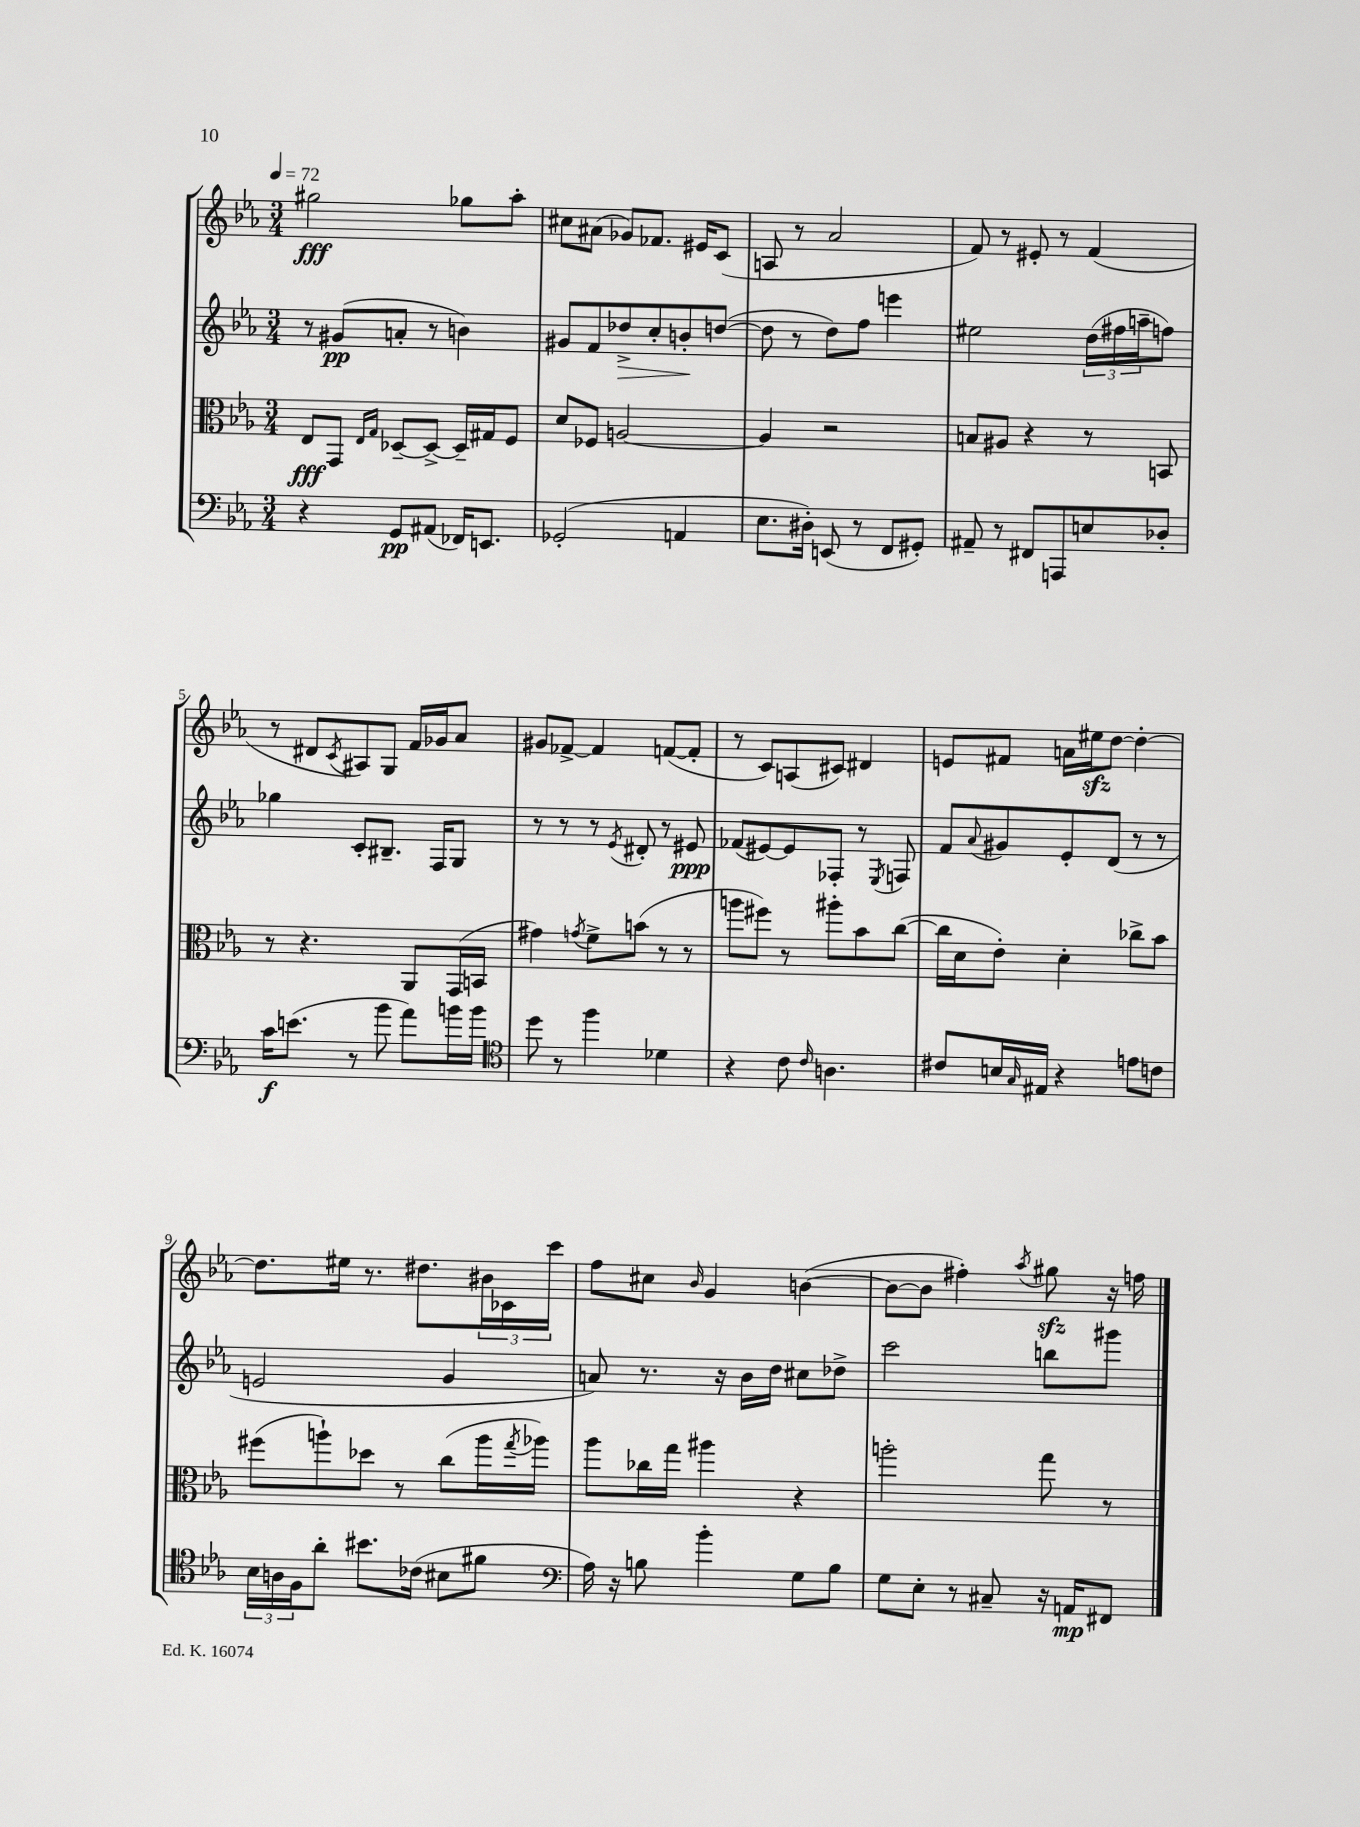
<<
\new StaffGroup <<
\new Staff = "s0" {
    \clef treble \key ees \major \numericTimeSignature \time 3/4 \tempo 4 = 72
    gis''2\fff ges''8 aes''8-. |
    cis''8 ais'8( ges'8) fes'8. eis'16 c'8( |
    a8 r8 aes'2 |
    f'8) r8 eis'8-. r8 f'4( |
    r8 dis'8 \acciaccatura { c'8 } ais8) g8 f'16 ges'16 aes'8 |
    gis'8 fes'8~-> fes'4 f'8~( f'8-. |
    r8 c'8) a8( cis'8) dis'4 |
    e'8 fis'8 a'16 eis''16\sfz d''8~ d''4~-. |
    d''8. eis''16 r8. dis''8. \tuplet 3/2 { bis'16 ces'16 c'''16 } |
    f''8 cis''8 \grace { bes'16 } g'4 b'4~( |
    b'8~ b'8 fis''4-.) \acciaccatura { aes''8 } gis''8\sfz r16 f''16 \bar "|." |
}
\new Staff = "s1" {
    \clef treble \key ees \major \numericTimeSignature \time 3/4
    r8 gis'8\pp( a'8-. r8 b'4) |
    gis'8 f'8 des''8->\> c''8-. b'8-.\! d''8~( |
    d''8 r8 d''8) f''8 e'''4 |
    eis''2 \tuplet 3/2 { d''16( fis''16 a''16-- } f''8) |
    ges''4 c'8-. bis8.-- f16 g8 |
    r8 r8 r8 \acciaccatura { ees'8 } dis'8-. r8 eis'8\ppp |
    fes'8( eis'8~) eis'8 fes8-. r8 \acciaccatura { ees8 } f8 |
    f'8 \appoggiatura { aes'8 } gis'8 ees'8-. d'8( r8 r8 |
    e'2 g'4 |
    a'8) r8. r16 bes'16 d''16 cis''8 des''8-> |
    c'''2 b''8 gis'''8 \bar "|." |
}
\new Staff = "s2" {
    \clef alto \key ees \major \numericTimeSignature \time 3/4
    ees8\fff g,8 \grace { ees16 g16 } des8~-- des8~-> des16-- gis16 f8 |
    d'8 fes8 a2~ |
    a4 r2 |
    b8 ais8 r4 r8 b,8 |
    r8 r4. aes,8 g,16( b,16 |
    gis'4) \acciaccatura { g'8 } f'8-> b'8( r8 r8 |
    a''8 fis''8) r8 ais''8-. bes'8 c''8~( |
    c''16 d'16 ees'8-.) d'4-. ces''8-> bes'8 |
    fis''8( a''8-!) des''8 r8 c''8( a''16 \acciaccatura { g''8 } aes''16) |
    aes''8 ces''16 g''16 ais''4 r4 |
    a''2-. g''8 r8 \bar "|." |
}
\new Staff = "s3" {
    \clef bass \key ees \major \numericTimeSignature \time 3/4
    r4 g,8\pp ais,8( fes,16) e,8. |
    ges,2-.( a,4 |
    ees8. dis16-.) e,8( r8 f,8 gis,8-.) |
    ais,8-- r8 fis,8 a,,8 e8 des8-. |
    c'16\f e'8.( r8 bes'8 aes'8) b'16 b'16 |
    \clef tenor d''8 r8 f''4 des'4 |
    r4 c'8 \grace { c'16 } a4. |
    cis'8 b16 \grace { g16 } eis16 r4 e'8 c'8 |
    \tuplet 3/2 { bes16 a16 f16 } aes'8-. bis'8. ces'16( bis8 fis'8 |
    \clef bass aes16) r16 b8 bes'4-. g8 b8 |
    g8 ees8-. r8 cis8-- r16 a,16\mp fis,8 \bar "|." |
}
>>
>>
